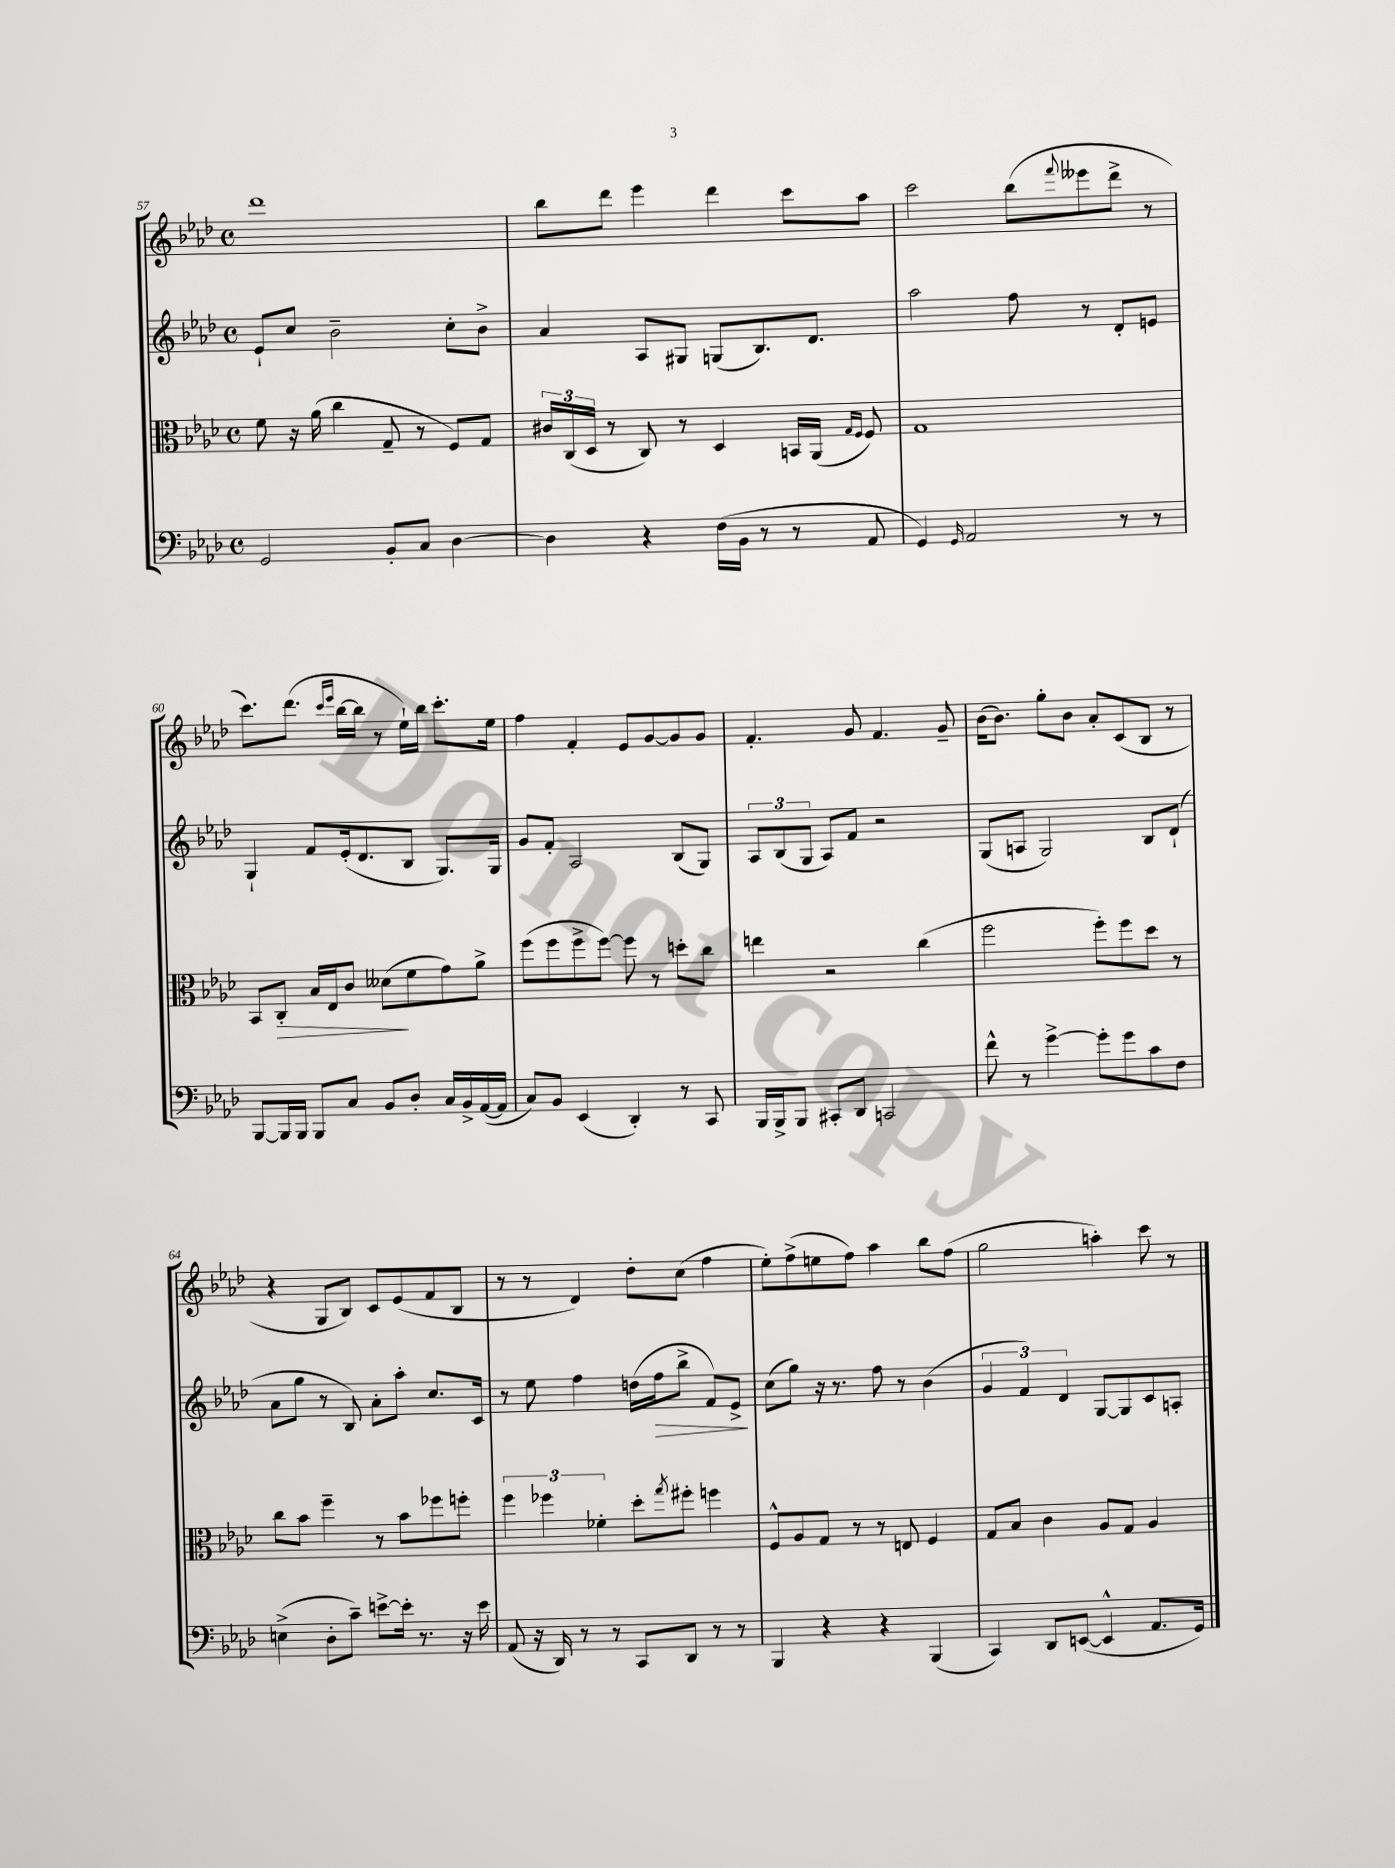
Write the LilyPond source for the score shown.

<<
\new StaffGroup <<
\new Staff = "s0" {
    \clef treble \key aes \major \defaultTimeSignature \time 4/4
    des'''1 |
    bes''8 des'''8 ees'''4 des'''4 c'''8 aes''8 |
    c'''2 bes''8( \appoggiatura { f'''8 } eeses'''8 des'''8-> r8 |
    c'''8.) des'''8.( \grace { c'''16 ees'''16 } bes''16~ bes''16 r8 ees''16-!) bes''16 c'''8.-. ees''16 |
    f''4 f'4-. ees'8 g'8~ g'8 g'8 |
    f'4.-. g'8 f'4. g'8-- |
    bes'16( bes'8.) g''8-. bes'8 aes'8-. c'8( bes8 r8 |
    r4 g8 bes8) c'8 ees'8( f'8 bes8 |
    r8 r8 des'4) des''8-. c''8( f''4 |
    ees''8-.) f''8->( e''8 f''8) aes''4 bes''8 f''8( |
    g''2 a''4-.) c'''8 r8 \bar "|." |
}
\new Staff = "s1" {
    \clef treble \key aes \major \defaultTimeSignature \time 4/4
    ees'8-! c''8 bes'2-- c''8-. bes'8-> |
    aes'4 aes8 gis8 g8( bes8.) des'8. |
    aes''2 f''8 r8 des'8-. e'8 |
    g4-! f'8 ees'16-.( des'8. bes8 g8.) g16 |
    g'8 f'8-. aes2 bes8( g8) |
    \tuplet 3/2 { aes8 bes8( g8 } aes8) f'8 r2 |
    g8( a8 g2) bes8 des'8-!( |
    aes'8 g''8 r8 bes8) aes'8-. aes''8-. c''8. c'16 |
    r8 ees''8 f''4 d''16( f''16\> bes''8-> f'8) ees'8->\! |
    c''8( g''8) r16 r8. f''8 r8 bes'4( |
    \tuplet 3/2 { g'4 f'4) des'4 } g8~ g8 c'8 a8-. \bar "|." |
}
\new Staff = "s2" {
    \clef alto \key aes \major \defaultTimeSignature \time 4/4
    f'8 r16 aes'16( c''4 g8-- r8 f8) g8 |
    \tuplet 3/2 { cis'16 c16( des16 } r8 c8) r8 des4 b,16 aes,16( \grace { g16 f16 } f8) |
    g1 |
    bes,8 c8-.\> bes16 ees16 c'8 deses'8\!( f'8 g'8) aes'8-> |
    f''8( f''8 f''8-> f''8~) f''8 r8 d''8-. c''8 |
    e''4 r2 c''4( |
    f''2 f''8-.) f''8 des''8 r8 |
    c''8 bes'8 f''4-- r8 bes'8 fes''8 f''8-. |
    \tuplet 3/2 { f''4 fes''4 fes'4-. } des''8-. \acciaccatura { g''8 } fis''8-. f''4 |
    f8-^ aes8 g8 r8 r8 e8 f4 |
    g8 bes8 c'4 aes8 g8 aes4 \bar "|." |
}
\new Staff = "s3" {
    \clef bass \key aes \major \defaultTimeSignature \time 4/4
    g,2 bes,8-. c8 des4~ |
    des4 r4 f16( bes,16 r8 r8 aes,8 |
    g,4) \grace { g,16 } aes,2 r8 r8 |
    bes,,8~ bes,,16 bes,,16 bes,,8 c8 bes,8 des8-. c16 bes,16-> aes,16~( aes,16 |
    c8) bes,8 ees,4( des,4-.) r8 c,8 |
    bes,,16 bes,,16-> bes,,8 cis,8-. des,8 c,2 |
    f'8-^ r8 g'4~-> g'8-. g'8 c'8 f8 |
    e4->( des8-. c'8--) e'8~-> e'16-. r8. r16 e'16 |
    aes,8( r16 des,16) r8 r8 c,8 des,8 r8 r8 |
    bes,,4 r4 r4 bes,,4( |
    c,4) des,8 e,8~( e,4-^ aes,8. g,16) \bar "|." |
}
>>
>>
\layout { \context { \Score currentBarNumber = #57 } }
